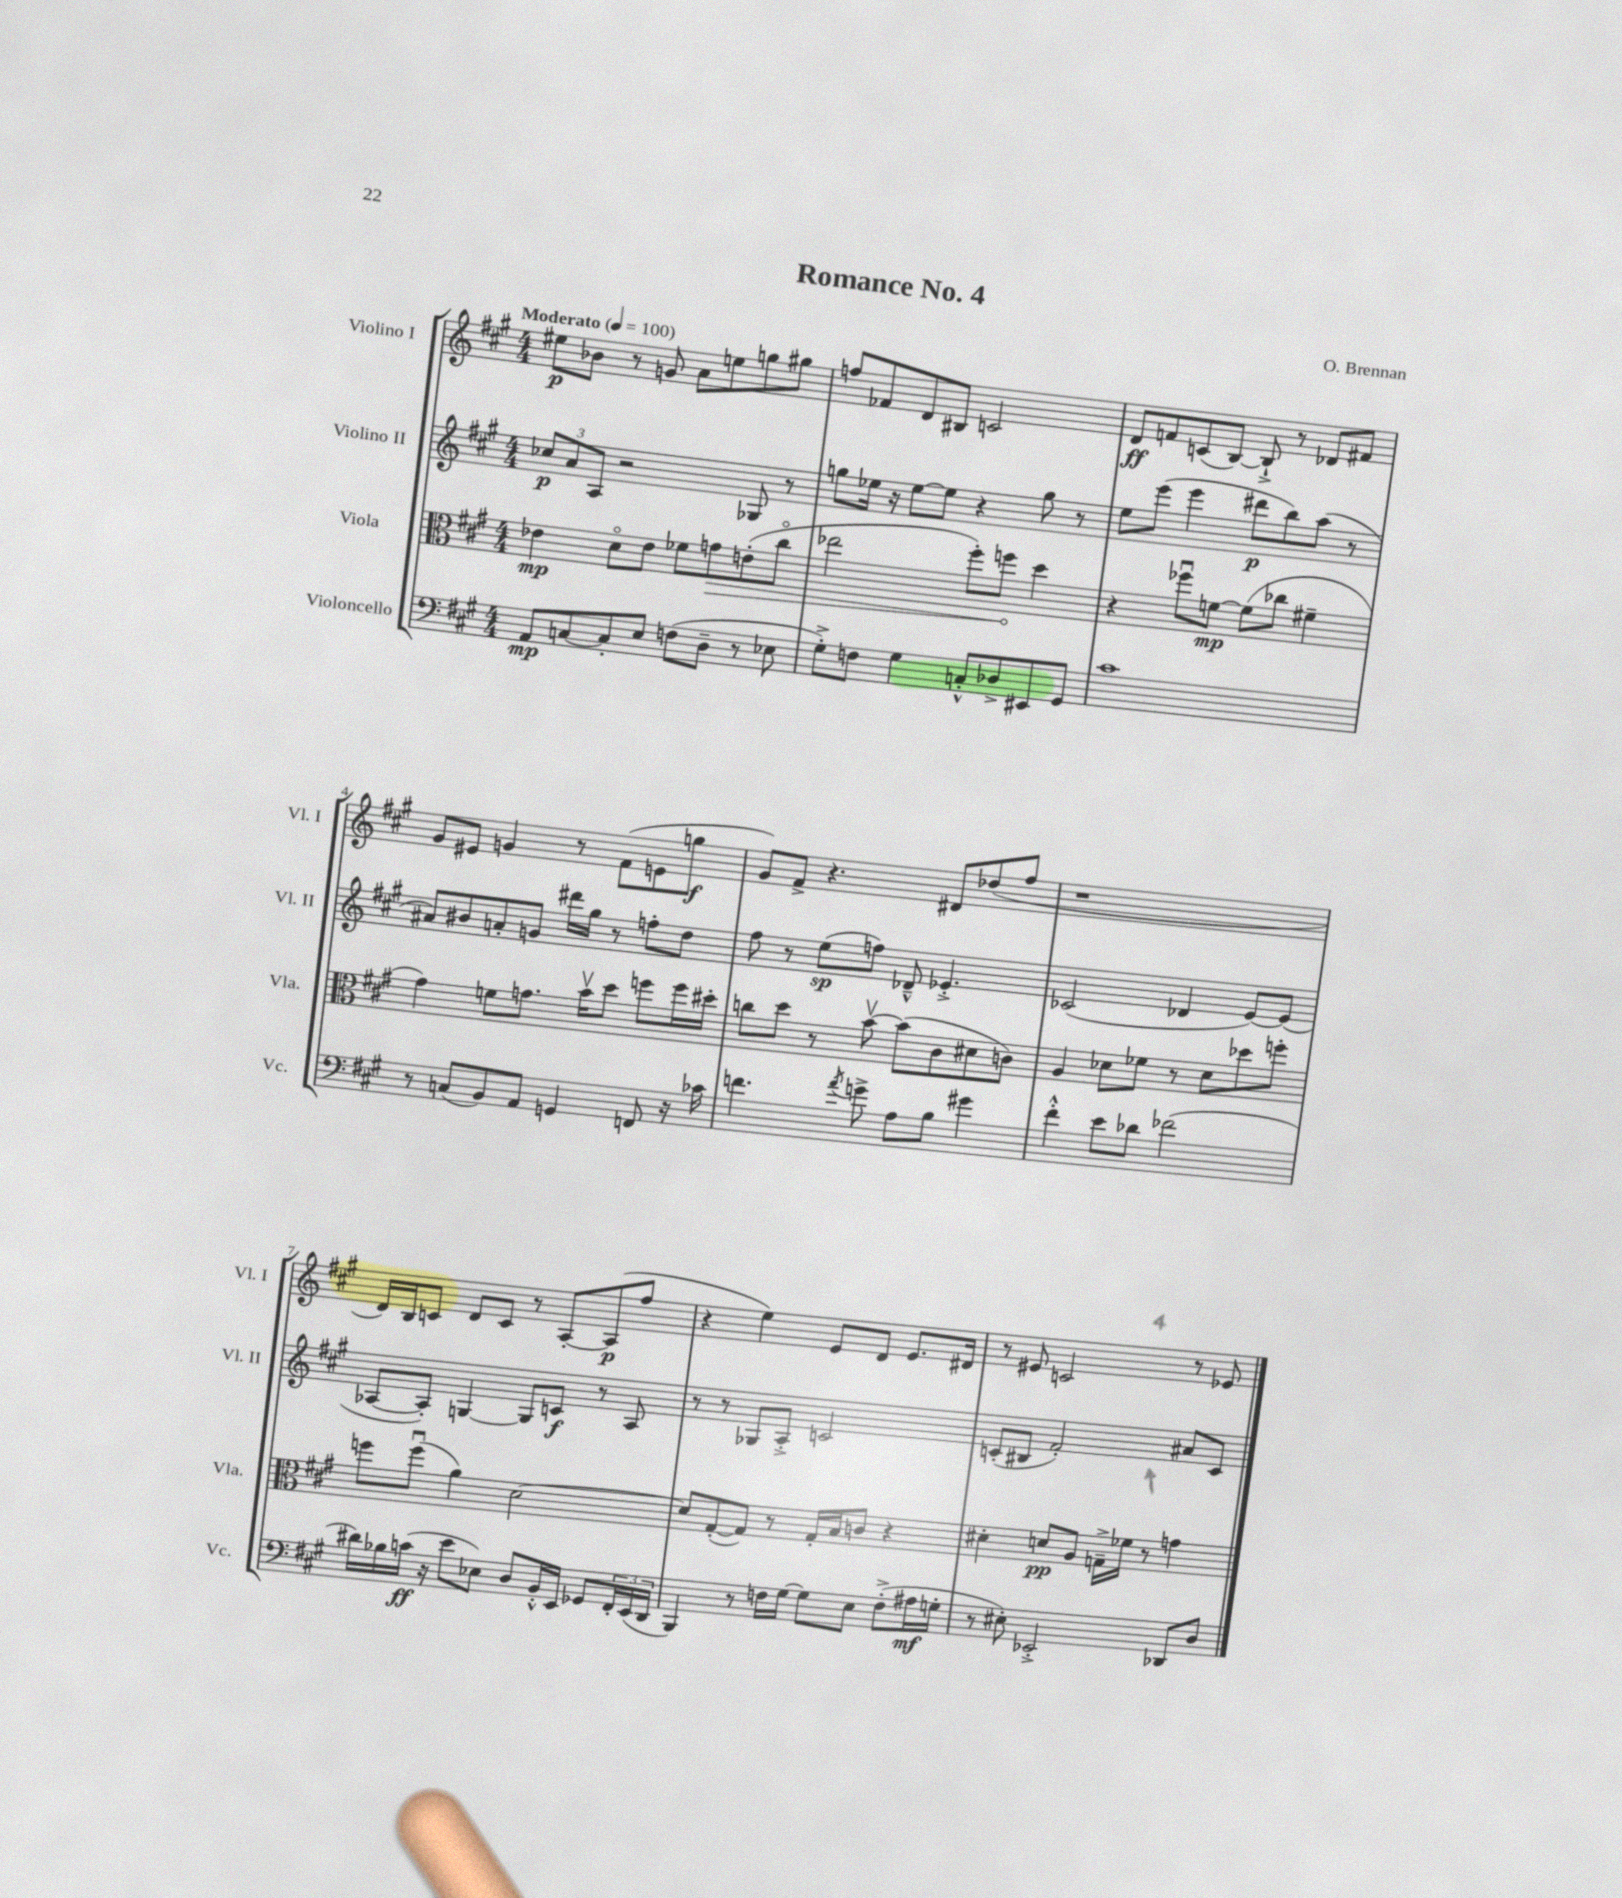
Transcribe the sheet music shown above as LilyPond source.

\header { title = "Romance No. 4" composer = "O. Brennan" }
<<
\new StaffGroup <<
\new Staff = "s0" \with { instrumentName = "Violino I" shortInstrumentName = "Vl. I" } {
    \clef treble \key a \major \numericTimeSignature \time 4/4 \tempo "Moderato" 4 = 100
    eis''8\p bes'8 r8 g'8 a'8 e''8 g''8 gis''8 |
    f''8 fes'8 d'8 bis8 c'2 |
    d'8\ff f'8 c'8( b8~) b8-!-> r8 des'8 fis'8 |
    gis'8 eis'8 g'4 r8 fis'8( e'8 g''8\f |
    gis'8) fis'8-> r4. dis'8 des''8( fis''8 |
    r1 |
    d'16) b16 c'8 d'8 c'8 r8 a8~-. a8\p( fis''8 |
    r4 e''4) e'8 d'8 e'8. dis'16 |
    r8 eis'8 c'2 r8 ees'8 \bar "|." |
}
\new Staff = "s1" \with { instrumentName = "Violino II" shortInstrumentName = "Vl. II" } {
    \clef treble \key a \major \numericTimeSignature \time 4/4
    \tuplet 3/2 { ces''8\p a'8 a8 } r2 ges8 r8 |
    g''8 ees''16 r16 ees''8~ ees''8 r4 g''8 r8 |
    e''8 e'''8( e'''4 dis'''8\p b''8) a''8( r8 |
    ais'8) bis'8 a'8-. g'8 dis'''16 gis''16 r8 f''8-. d''8 |
    fis''8 r8 e''8\sp( f''8) des'8---^ ees'4.-.-> |
    ces'2( des'4 e'8~) e'8( |
    aes8~ aes8-.) g4~ g8 c'8\f r8 aes8 |
    r8 r8 ges8 a8-.-> c'2 |
    c'8-.( bis8 fis'2-.) ais'8 c'8 \bar "|." |
}
\new Staff = "s2" \with { instrumentName = "Viola" shortInstrumentName = "Vla." } {
    \clef alto \key a \major \numericTimeSignature \time 4/4
    ees'4\mp d'8\flageolet ees'8 fes'8 \once \override Hairpin.circled-tip = ##t g'8\> e'8-.( cis''8\flageolet |
    ees''2 fis''8-.) f''8\! d''4 |
    r4 fes''8\downbow f'8~\mp f'8( ces''8 fis'4-- |
    gis'4) f'8 g'8. b'16\upbow d''8 f''8 f''16 dis''16-. |
    c''8 d''8 r8 b'8~\upbow b'8( cis'8 dis'8 c'8) |
    a4 des'8 fes'8 r8 des'8 des''8 f''8-. |
    f''8 f''8\downbow( a'4) d'2~ |
    d'8 gis8~-.( gis8) r8 gis16-. b16 c'8 r4 |
    dis'4-. d'8\pp a8 g16---> fes'16 r8 g'4 \bar "|." |
}
\new Staff = "s3" \with { instrumentName = "Violoncello" shortInstrumentName = "Vc." } {
    \clef bass \key a \major \numericTimeSignature \time 4/4
    a,8\mp c8~ c8-. e8 f8( d8-- r8 ees8 |
    gis8-.->) f8 gis4 c8-.-^ des8-> eis,8 gis,8 |
    cis'1 |
    r8 c8( b,8) a,8 g,4 f,8 r16 ces'16 |
    f'4. \acciaccatura { a'8 } g'8-> a8 b8 gis'4 |
    fis'4-.-^ e'8 des'8 fes'2( |
    dis'16) bes16 c'16\ff( r16 e'8 ees8) d8 b,16-.-^ e,16 ges,8 \tuplet 3/2 { fis,16-. e,16( d,16 } |
    b,,4) r8 f16 gis16~ gis8 e8 f8-.->( ais16\mf g16-. |
    r8 eis8-.) ees,2-.-> des,8 d8 \bar "|." |
}
>>
>>
